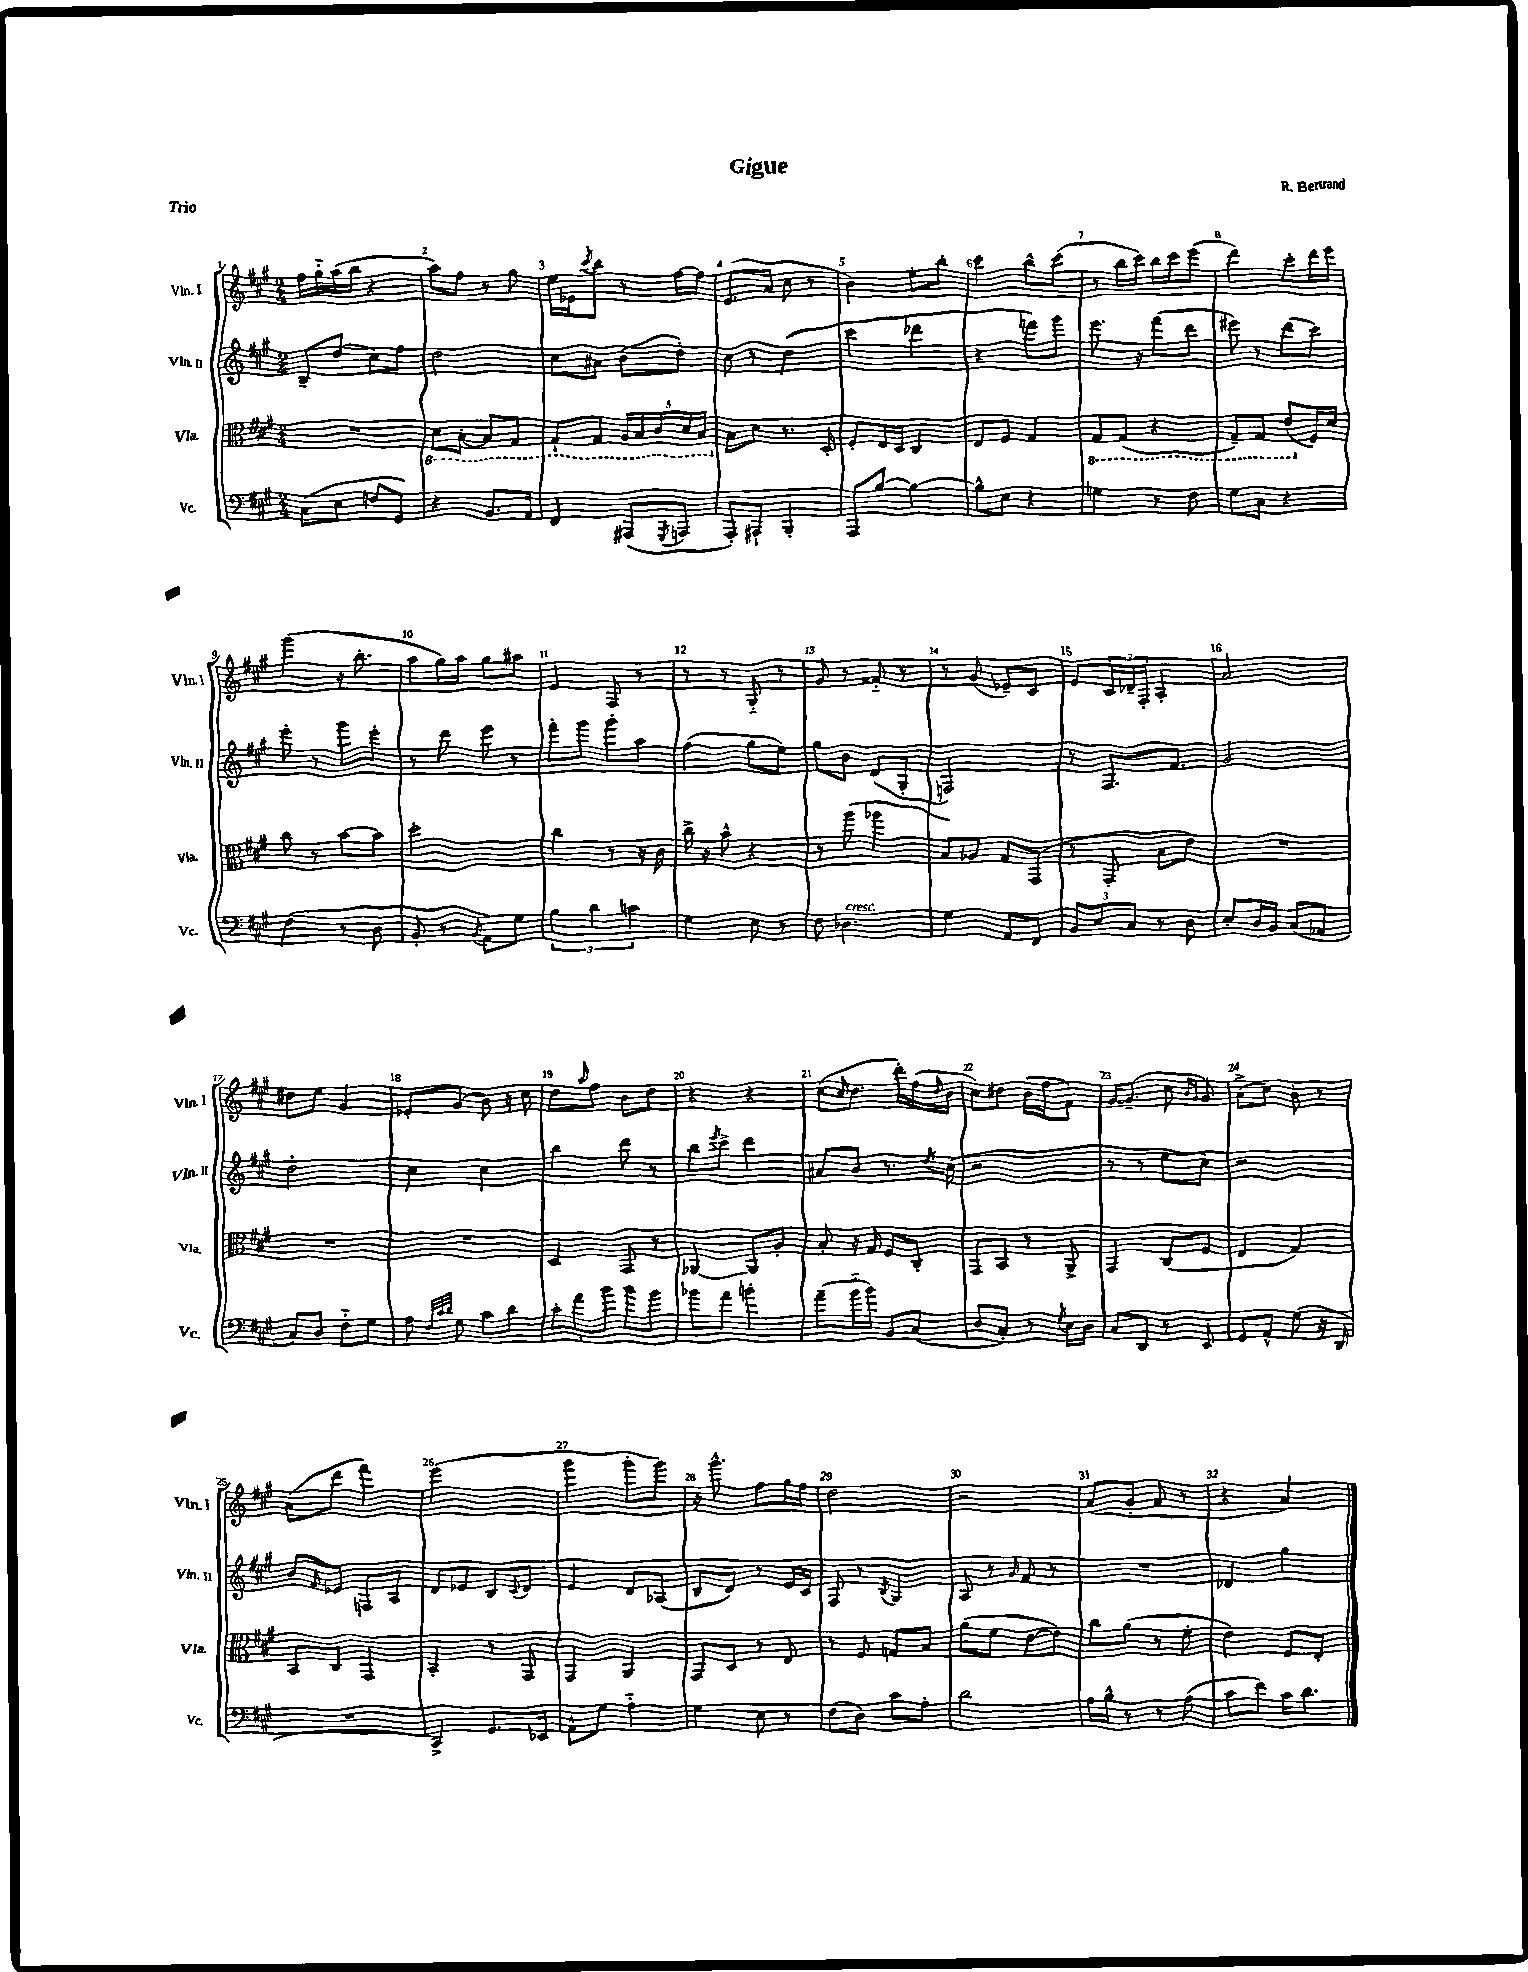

**kern	**kern	**kern	**kern
*part4	*part3	*part2	*part1
*staff4	*staff3	*staff2	*staff1
*I"Vc.	*I"Vla.	*I"Vln. II	*I"Vln. I
*I'Vc.	*I'Vla.	*I'Vln. II	*I'Vln. I
*clefF4	*clefC3	*clefG2	*clefG2
*k[f#c#g#]	*k[f#c#g#]	*k[f#c#g#]	*k[f#c#g#]
*M2/4	*M2/4	*M2/4	*M2/4
=1	=1	=1	=1
(8C#\L	2r	8B~/L	16ff#\LL
.	.	.	16gg#\
8E\J	.	(8dd/J	(16aa\
.	.	.	16bb\JJ
8Fn/L	.	8cc#\L)	4r
8GG#/J)	.	8ff#\J	.
=2	=2	=2	=2
*	*8ba	*	*
4r	8D\L	2dd\	8aa\L)
.	[8BB'\J	.	8ff#\J
8.BB/L	8BB/L]	.	8r
.	8GG#/J	.	8gg#\
16AA/Jk	.	.	.
=3	=3	=3	=3
4FF#/	8GG#`/L	8cc#\L	16ee\LL
.	.	.	16e-X\J
.	.	.	8qccc#/
.	8GG#/J	8a#X\J	8bb\J
(8AAA#X/L	20AA/LL	(8b\L	8r
.	20BB/	.	.
.	20C#/	.	.
8qGGG#/	.	.	.
8AAAn/J	.	8dd'\J)	[16ff#\LL
.	20D/	.	.
.	.	.	16ff#\JJ]
.	20BB/JJ	.	.
=4	=4	=4	=4
*	*X8ba	*	*
8AAA'/L)	8B\L	8cc#\	(8.e/L
8AAA#X`/J	8d\J	8r	.
.	.	.	16a/Jk
4BBB'/	8.r	(4dd\	8cc#\
.	.	.	8r
.	16D'/	.	.
=5	=5	=5	=5
8AAA/L	8F#'/L	4ccc#\	4b\)
[8B/J	16E/L	.	.
.	16D/JJ	.	.
4B\_	4C#/	4ddd-X\	8ee'\L
.	.	.	8bb'\J
=6	=6	=6	=6
8B^^\L]	8E/L	4r	4ccc#\
8E\J	8F#/J	.	.
4r	4G#/	8fffn\L)	8bb^^\L
.	.	8ggg#\J	(8ccc#\J
=7	=7	=7	=7
*	*8ba	*	*
4Gn\	8GG#/L	8.eee\	8r
.	(8GG#/J	.	16bb\LL
.	.	16r	16ccc#\JJ)
8r	4r	(8fff#\L	16bb\LL
.	.	.	16ccc#\J
8F#\	.	8ddd\J	(8eee\J
=8	=8	=8	=8
8G#\L	8GG#~/L)	8eee#X\)	4ddd\)
8C#\J	8GG#/J	8r	.
4r	(8E/L	(8ddd\L	8ccc#'\L
*	*X8ba	*	*
.	16F#/L)	8ccc#\J)	16ddd\L
.	16d/JJ	.	16eee\JJ
!!LO:LB:g=z
=9	=9	=9	=9
(4F#\	8cc#\	8eee'\	(4ggg#\
.	8r	8r	.
8r	[8b\L	8ggg#\L	16r
.	.	.	8.bb'\
8D\	8b\J]	8eee'\J	.
=10	=10	=10	=10
8BB'/	2dd'\	8r	8aa\L
8r	.	8ddd\	16gg#\L)
.	.	.	16aa\JJ
8qBB/	.	.	.
8AA\L)	.	8eee\	8gg#\L
8G#\J	.	8r	8aa#X\J
=11	=11	=11	=11
6B\	4cc#\	8fff#'\L	4e/
.	.	8ggg#\J	.
6d\	.	.	.
.	8r	8ggg#'\L	8F#/
6cn\	.	.	.
.	16r	8aa\J	8r
.	16c#\	.	.
=12	=12	=12	=12
4G#\	16cc#^\	(4ff#\	8r
.	16r	.	.
.	8b^^\	.	8r
8E\	4r	8gg#\L	8G#/
8r	.	8ee\J)	8r
=13	=13	=13	=13
8F#\	8r	8gg#\L	8g#/
!LO:TX:a:i:t=cresc.	!	!	!
4.D-X\	(8aa\	8b\J	8r
.	4aa-X\	(8d/L	8f##X/
.	.	8G#'/J	8r
=14	=14	=14	=14
4G#\	8B/L)	2Fn/)	8r
.	8A-X/J	.	(8g#/
8AA/L	8G#/L	.	8e-X~/L)
8FF#/J	(8GG#/J	.	8c#/J
=15	=15	=15	=15
12BB/L	8r	8r	8e/L
12E/	.	.	.
.	8GG#'/	8.F#/L	24c#/L
12C#/J	.	.	24d-X~/
.	.	.	24F#'/JJ
8r	8B\L	.	4A'/
.	.	8.f#/J	.
8D\	8e\J)	.	.
=16	=16	=16	=16
8E'/L	2r	2g#/	2a/
16D/L	.	.	.
16BB/JJ	.	.	.
(8C#/L	.	.	.
8AA-X/J	.	.	.
!!LO:LB:g=z
=17	=17	=17	=17
8C#/L)	2r	2dd'\	8dd#X\L
8D/J	.	.	8ee\J
8F#\L	.	.	4g#/
8G#\J	.	.	.
=18	=18	=18	=18
8A\	2r	4cc#\	8e-X'/L
32qqF#/LLL	.	.	.
32qqc#/	.	.	.
32qqd/JJJ	.	.	.
8G#\	.	.	(8g#/J
8c#\L	.	4cc#\	8b\)
8d\J	.	.	16r
.	.	.	16cc#\
=19	=19	=19	=19
12c#'\L	4D/	4bb\	8dd\L
12a\	.	.	.
.	.	.	16qqaa/
.	.	.	8ff#\J
12b\J	.	.	.
8b\L	8GG#/	8ddd\	8b\L
8b\J	8r	8r	8dd\J
=20	=20	=20	=20
8b-X\L	[4AA-X/	8bb\L	4r
.	.	8qeee/	.
8a\J	.	8ccc#^\J	.
4bn'\	8AA-/L]	4ddd\	4r
.	8A'/J	.	.
=21	=21	=21	=21
(8a~\L	8B'/	8a#X/L	(8cc#\L
.	.	.	16qqcc#/
16b\L	16r	8b/J	8.dd\J
16b\JJ)	16G#/	.	.
8BB/L	8F#/L	8.r	.
.	.	.	16ddd'\LL)
(8C#/J	8C#'/J	.	(16ff#\
.	.	8qdd/	16qqdd/
.	.	(16cc#\	16b\JJ
=22	=22	=22	=22
8D/L	8GG#/L	2r	8cc#\L)
8C#'/J)	8BB/J	.	8dd#X\J
8r	8r	.	(16b\LL
.	.	.	16ff#\J
8qG#/	.	.	.
16E\LL	8AA^/	.	8f#\J)
16D\JJ	.	.	.
=23	=23	=23	=23
8C#/L	4GG#/	8r	[16g#/KL
.	.	.	(8.g#~/J]
8DD/J	.	8r	.
8r	(8C#/L	8ee\L	8cc#\
.	.	.	16qqb/LL
.	.	.	16qqg#/JJ
8EE/	8F#/J	8cc#\J)	8g#/)
=24	=24	=24	=24
8GG#/L	4E/	2r	(8a^\L
8AA^^/J	.	.	8cc#\J)
(8G#\	4G#/)	.	8b'\
16r	.	.	8r
16DD/	.	.	.
!!LO:LB:g=z
=25	=25	=25	=25
2r	8BB/L	8b/L	(8a\L
.	.	16qqf#/	.
.	8C#/J	8e-X/J	8ddd\J
.	4GG#/	8Fn/L	4fff#\)
.	.	8A/J	.
=26	=26	=26	=26
4CC#^/)	4BB'/	8d/L	(2eee\
.	.	8e-X/J	.
8.GG#/L	8r	8B/L	.
.	.	8qqc#/	.
.	8GG#/	8d/J	.
16EE-X/Jk	.	.	.
=27	=27	=27	=27
8AA^^\L	4GG#/	4e/	4ggg#\
8G#\J	.	.	.
4A\	4AA/	8d/L	8ggg#'\L
.	.	(8A-X/J	8ggg#\J)
=28	=28	=28	=28
4G#\	8GG#/L	8B/L	16r
.	.	.	8.ggg#^^\
.	8D/J	8d/J)	.
8E\	8r	8r	8ff#\L
8r	8E/	16e/LL	16gg#\L
.	.	16c#/JJ	16ff#\JJ
=29	=29	=29	=29
(8F#\L	8r	8F#/	2dd\
8D\J)	8F#/	8r	.
.	.	8qB/	.
8c#\L	8Gn/L	4G#/	.
8A'\J	8B/J	.	.
=30	=30	=30	=30
2d\	(8a\L	8A/	2r
.	8f#\J	8r	.
.	.	16qqg#/	.
.	[8e\L	8f#/	.
.	8e\J])	8r	.
=31	=31	=31	=31
16A\LL	8cc#\L	2r	(8a/L
16B^^\JJ	.	.	.
8r	(8a\J	.	8g#'/J
8r	8r	.	8f#/
(8A\	8f#'\	.	8r
=32	=32	=32	=32
8c#\L	4e\)	4d-X/	4r
8f#\J)	.	.	.
16c#\KL	8F#/L	4gg#\	4a/)
8.d\J	.	.	.
.	8E'/J	.	.
==	==	==	==
*-	*-	*-	*-
